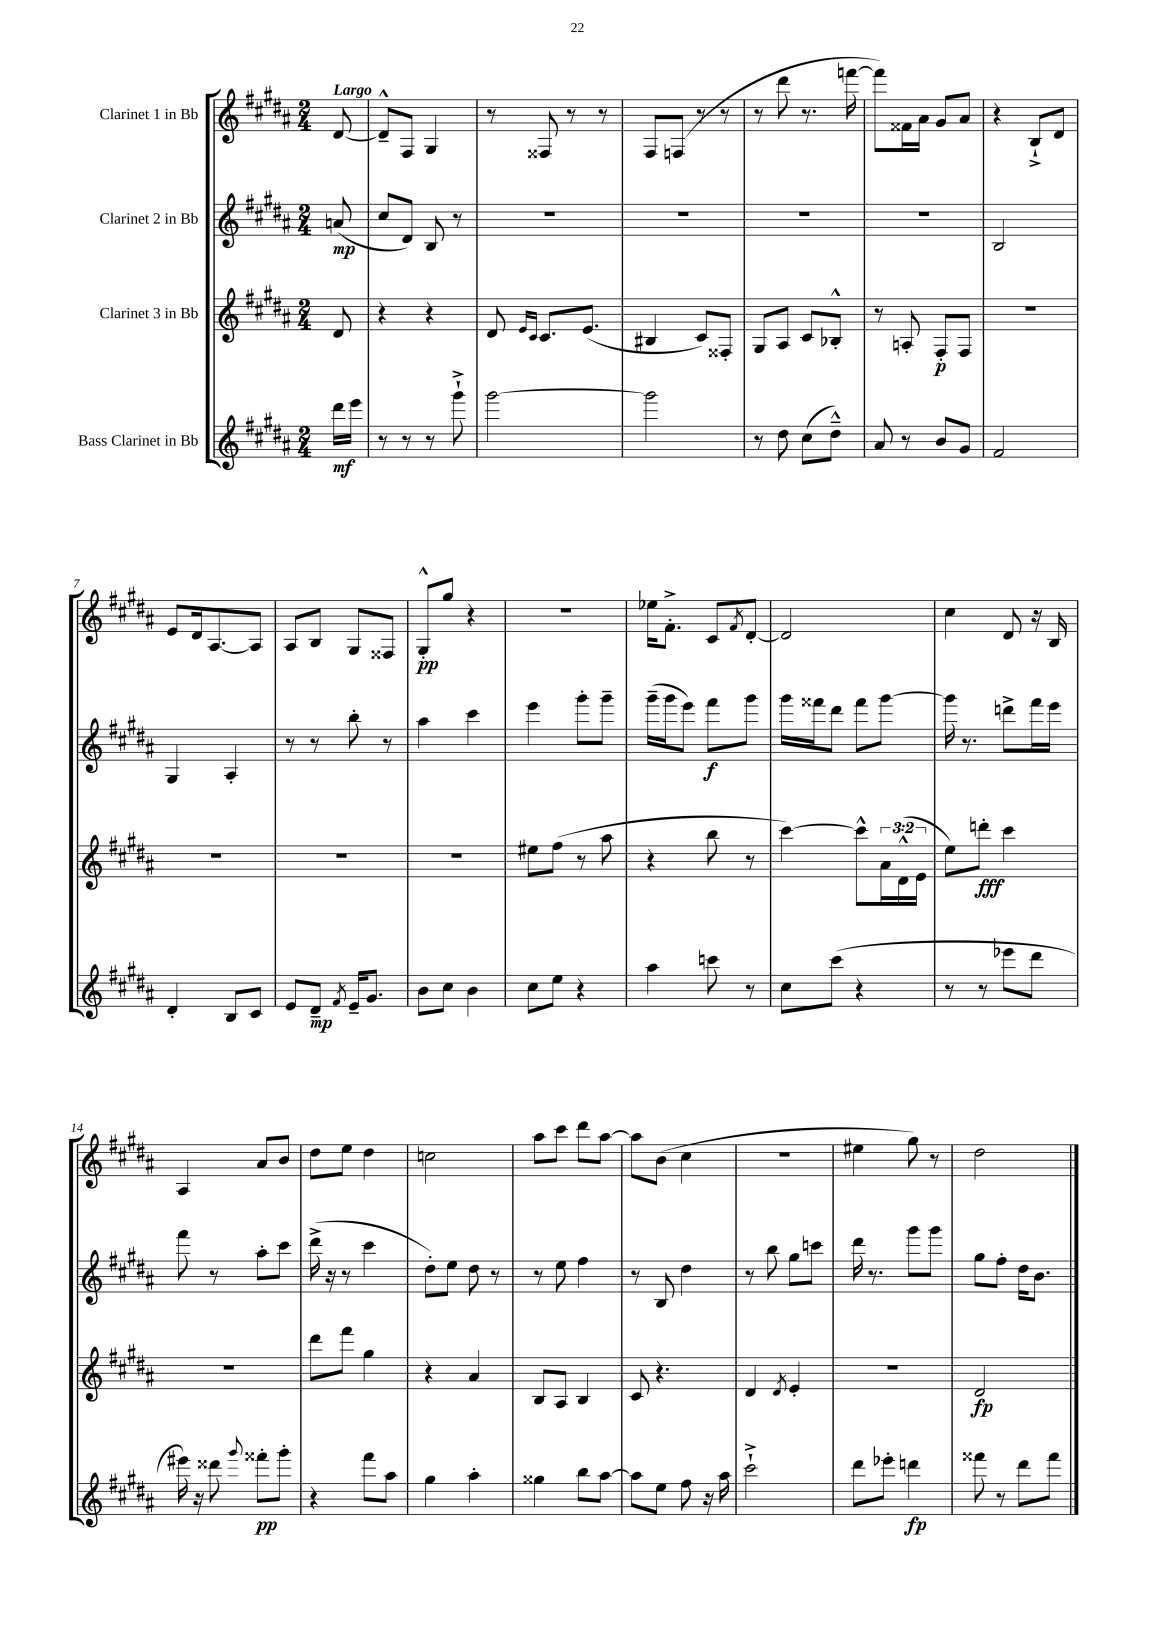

**kern	**dynam	**kern	**dynam	**kern	**dynam	**kern	**dynam
*part4	*part4	*part3	*part3	*part2	*part2	*part1	*part1
*staff4	*staff4	*staff3	*staff3	*staff2	*staff2	*staff1	*staff1
*I"Bass Clarinet in Bb	*	*I"Clarinet 3 in Bb	*	*I"Clarinet 2 in Bb	*	*I"Clarinet 1 in Bb	*
*clefG2	*	*clefG2	*	*clefG2	*	*clefG2	*
*k[f#c#g#d#a#]	*	*k[f#c#g#d#a#]	*	*k[f#c#g#d#a#]	*	*k[f#c#g#d#a#]	*
*M2/4	*	*M2/4	*	*M2/4	*	*M2/4	*
=	=	=	=	=	=	=	=
!	!	!	!	!	!	!LO:TX:a:B:t=Largo	!
16ddd#\LL	mf	8d#/	.	(8an/	mp	[8d#/	.
16eee\JJ	.	.	.	.	.	.	.
=1	=1	=1	=1	=1	=1	=1	=1
8r	.	4r	.	8cc#/L	.	8d#~^^/L]	.
8r	.	.	.	8d#/J)	.	8F#/J	.
8r	.	4r	.	8B/	.	4G#/	.
8ggg#`^\	.	.	.	8r	.	.	.
=2	=2	=2	=2	=2	=2	=2	=2
[2ggg#\	.	8d#/	.	2r	.	8r	.
.	.	16qqe/LL	.	.	.	.	.
.	.	16qqc#/JJ	.	.	.	.	.
.	.	8.c#/L	.	.	.	8F##X/	.
.	.	.	.	.	.	8r	.
.	.	(8.e/J	.	.	.	.	.
.	.	.	.	.	.	8r	.
=3	=3	=3	=3	=3	=3	=3	=3
2ggg#\]	.	4B#X/	.	2r	.	8F#/L	.
.	.	.	.	.	.	(8Fn/J	.
.	.	8c#/L)	.	.	.	8r	.
.	.	8F##X'/J	.	.	.	8r	.
=4	=4	=4	=4	=4	=4	=4	=4
8r	.	8G#/L	.	2r	.	8r	.
8dd#\	.	8A#/J	.	.	.	8ddd#\	.
(8cc#\L	.	8c#/L	.	.	.	8.r	.
8dd#~^^\J)	.	8B-X'^^/J	.	.	.	.	.
.	.	.	.	.	.	[16fffn\	.
=5	=5	=5	=5	=5	=5	=5	=5
8a#/	.	8r	.	2r	.	8fff\L])	.
8r	.	8An'/	.	.	.	16f##X\L	.
.	.	.	.	.	.	16a#\JJ	.
8b/L	.	8F#'/L	p	.	.	8g#/L	.
8g#/J	.	8F#/J	.	.	.	8a#/J	.
=6	=6	=6	=6	=6	=6	=6	=6
2f#/	.	2r	.	2B/	.	4r	.
.	.	.	.	.	.	8B`^/L	.
.	.	.	.	.	.	8d#/J	.
!!LO:LB:g=z
=7	=7	=7	=7	=7	=7	=7	=7
4d#'/	.	2r	.	4G#/	.	8e/L	.
.	.	.	.	.	.	16d#/k	.
.	.	.	.	.	.	[8.A#/	.
8B/L	.	.	.	4A#'/	.	.	.
8c#/J	.	.	.	.	.	8A#/J]	.
=8	=8	=8	=8	=8	=8	=8	=8
8e/L	.	2r	.	8r	.	8A#/L	.
8d#~/J	mp	.	.	8r	.	8B/J	.
8qf#/	.	.	.	.	.	.	.
16e~/KL	.	.	.	8bb'\	.	8G#/L	.
8.g#/J	.	.	.	.	.	.	.
.	.	.	.	8r	.	8F##X/J	.
=9	=9	=9	=9	=9	=9	=9	=9
8b\L	.	2r	.	4aa#\	.	8G#'^^/L	pp
8cc#\J	.	.	.	.	.	8gg#/J	.
4b\	.	.	.	4ccc#\	.	4r	.
=10	=10	=10	=10	=10	=10	=10	=10
8cc#\L	.	8ee#X\L	.	4eee\	.	2r	.
8ee\J	.	(8ff#\J	.	.	.	.	.
4r	.	8r	.	8ggg#'\L	.	.	.
.	.	8aa#\	.	8ggg#~\J	.	.	.
=11	=11	=11	=11	=11	=11	=11	=11
4aa#\	.	4r	.	(16ggg#~\LL	.	16ee-X\KL	.
.	.	.	.	16ggg#\J	.	8.f#'^\J	.
.	.	.	.	8eee\J)	.	.	.
8cccn\	.	8bb\	.	8fff#\L	f	8c#/L	.
.	.	.	.	.	.	8qf#/	.
8r	.	8r	.	8ggg#\J	.	[8d#'/J	.
=12	=12	=12	=12	=12	=12	=12	=12
8cc#\L	.	[4ccc#\)	.	16ggg#\LL	.	2d#/]	.
.	.	.	.	16fff##X\J	.	.	.
(8ccc#\J	.	.	.	8ddd#\J	.	.	.
4r	.	8ccc#^^\L]	.	8fff##\L	.	.	.
.	.	24a#\L	.	[8ggg#\J	.	.	.
.	.	(24d#^^\	.	.	.	.	.
.	.	24e\JJ	.	.	.	.	.
=13	=13	=13	=13	=13	=13	=13	=13
8r	.	8ee\L)	.	16ggg#\]	.	4cc#\	.
.	.	.	.	8.r	.	.	.
8r	.	8dddn'\J	fff	.	.	.	.
8eee-X\L	.	4ccc#\	.	8dddn^\L	.	8d#/	.
8ddd#\J	.	.	.	16fff#\L	.	16r	.
.	.	.	.	16eee\JJ	.	16B/	.
!!LO:LB:g=z
=14	=14	=14	=14	=14	=14	=14	=14
16eee#X\)	.	2r	.	8fff#\	.	4A#/	.
16r	.	.	.	.	.	.	.
8ddd##X\	.	.	.	8r	.	.	.
8qqggg#/	.	.	.	.	.	.	.
8fff##X'\L	pp	.	.	8aa#'\L	.	8a#/L	.
8ggg#'\J	.	.	.	8ccc#\J	.	8b/J	.
=15	=15	=15	=15	=15	=15	=15	=15
4r	.	8ddd#\L	.	(16ddd#^\	.	8dd#\L	.
.	.	.	.	16r	.	.	.
.	.	8fff#\J	.	8r	.	8ee\J	.
8fff#\L	.	4gg#\	.	4ccc#\	.	4dd#\	.
8aa#\J	.	.	.	.	.	.	.
=16	=16	=16	=16	=16	=16	=16	=16
4gg#\	.	4r	.	8dd#'\L)	.	2ccn\	.
.	.	.	.	8ee\J	.	.	.
4aa#'\	.	4a#/	.	8dd#\	.	.	.
.	.	.	.	8r	.	.	.
=17	=17	=17	=17	=17	=17	=17	=17
4gg##X\	.	8B/L	.	8r	.	8aa#\L	.
.	.	8A#/J	.	8ee\	.	8ccc#\J	.
8bb\L	.	4B/	.	4ff#\	.	8ddd#\L	.
[8aa#\J	.	.	.	.	.	[8aa#\J	.
=18	=18	=18	=18	=18	=18	=18	=18
8aa#\L]	.	8c#/	.	8r	.	8aa#\L]	.
8ee\J	.	4.r	.	8B/	.	(8b\J	.
8ff#\	.	.	.	4dd#\	.	4cc#\	.
16r	.	.	.	.	.	.	.
16aa#\	.	.	.	.	.	.	.
=19	=19	=19	=19	=19	=19	=19	=19
2ccc#`^\	.	4d#/	.	8r	.	2r	.
.	.	.	.	8bb\	.	.	.
.	.	8qd#/	.	.	.	.	.
.	.	4e'/	.	8gg#\L	.	.	.
.	.	.	.	8cccn\J	.	.	.
=20	=20	=20	=20	=20	=20	=20	=20
8ddd#\L	.	2r	.	16ddd#\	.	4ee#X\	.
.	.	.	.	8.r	.	.	.
8eee-X'\J	.	.	.	.	.	.	.
4dddn\	fp	.	.	8ggg#\L	.	8gg#\)	.
.	.	.	.	8ggg#\J	.	8r	.
=21	=21	=21	=21	=21	=21	=21	=21
8fff##X\	.	2d#/	fp	8gg#\L	.	2dd#\	.
8r	.	.	.	8ff#'\J	.	.	.
8ddd#\L	.	.	.	16dd#\KL	.	.	.
.	.	.	.	8.b\J	.	.	.
8fff##\J	.	.	.	.	.	.	.
==	==	==	==	==	==	==	==
*-	*-	*-	*-	*-	*-	*-	*-
